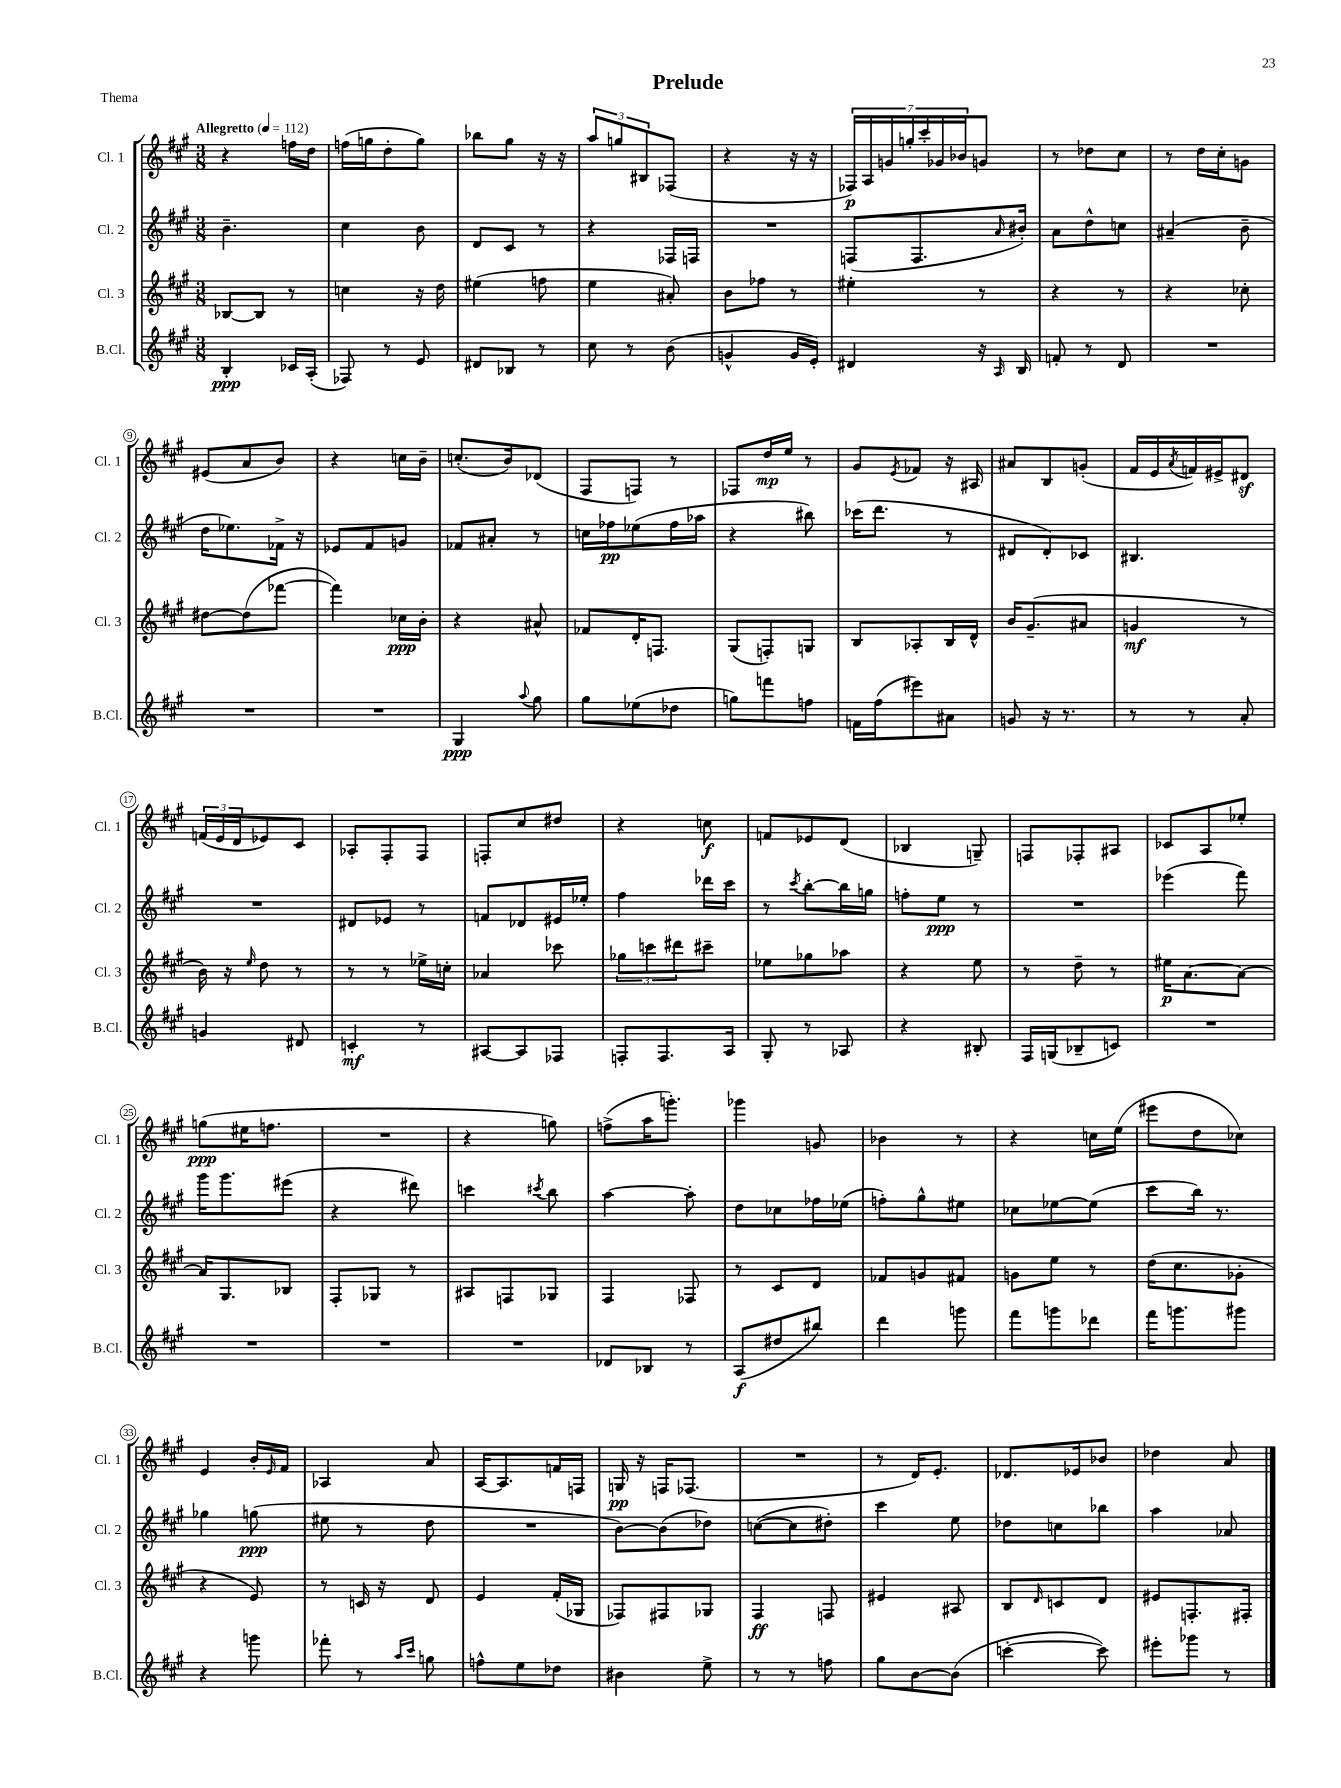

**kern	**dynam	**kern	**dynam	**kern	**dynam	**kern	**dynam
*part4	*part4	*part3	*part3	*part2	*part2	*part1	*part1
*staff4	*staff4	*staff3	*staff3	*staff2	*staff2	*staff1	*staff1
*I"B.Cl.	*	*I"Cl. 3	*	*I"Cl. 2	*	*I"Cl. 1	*
*I'B.Cl.	*	*I'Cl. 3	*	*I'Cl. 2	*	*I'Cl. 1	*
*clefG2	*	*clefG2	*	*clefG2	*	*clefG2	*
*k[f#c#g#]	*	*k[f#c#g#]	*	*k[f#c#g#]	*	*k[f#c#g#]	*
*M3/8	*	*M3/8	*	*M3/8	*	*M3/8	*
*MM112	*	*MM112	*	*MM112	*	*MM112	*
=1	=1	=1	=1	=1	=1	=1	=1
!	!	!	!	!	!	!LO:TX:a:B:t=Allegretto	!
4B'/	ppp	[8B-X/L	.	4.b~\	.	4r	.
.	.	8B-/J]	.	.	.	.	.
16c-X/LL	.	8r	.	.	.	16ffn\LL	.
(16A'/JJ	.	.	.	.	.	16dd\JJ	.
=2	=2	=2	=2	=2	=2	=2	=2
8F-X/)	.	4ccn\	.	4cc#\	.	(16ffn\LL	.
.	.	.	.	.	.	16ggn\J	.
8r	.	.	.	.	.	8dd'\	.
8e/	.	16r	.	8b\	.	8gg\J)	.
.	.	16dd\	.	.	.	.	.
=3	=3	=3	=3	=3	=3	=3	=3
8d#X/L	.	(4ee#X\	.	8d/L	.	8bb-X\L	.
8B-X/J	.	.	.	8c#/J	.	8gg#\J	.
8r	.	8ffn\	.	8r	.	16r	.
.	.	.	.	.	.	16r	.
=4	=4	=4	=4	=4	=4	=4	=4
8cc#\	.	4ee\	.	4r	.	12aa/L	.
.	.	.	.	.	.	12ggn/	.
8r	.	.	.	.	.	.	.
.	.	.	.	.	.	12B#X/	.
(8b\	.	8a#X'/)	.	16F-X/LL	.	(8F-X/J	.
.	.	.	.	16Fn/JJ	.	.	.
=5	=5	=5	=5	=5	=5	=5	=5
4gn^^/	.	8b\L	.	4.r	.	4r	.
.	.	8ff-X\J	.	.	.	.	.
16g/LL	.	8r	.	.	.	16r	.
16e'/JJ)	.	.	.	.	.	16r	.
=6	=6	=6	=6	=6	=6	=6	=6
4d#X/	.	4ee#X'\	.	(8Fn/L	.	28F-X/LL)	p
.	.	.	.	.	.	28A/	.
.	.	.	.	.	.	28gn/	.
.	.	.	.	.	.	28ggn'/	.
.	.	.	.	8.F/	.	.	.
.	.	.	.	.	.	28ccc#'/	.
.	.	.	.	.	.	28g-X/	.
.	.	.	.	.	.	28b-X/J	.
16r	.	8r	.	.	.	8gn/J	.
16qqA/	.	.	.	16qqa/	.	.	.
16B/	.	.	.	16b#X'/Jk)	.	.	.
=7	=7	=7	=7	=7	=7	=7	=7
8fn'/	.	4r	.	8a\L	.	8r	.
8r	.	.	.	8dd^^\	.	8dd-X\L	.
8d/	.	8r	.	8ccn\J	.	8cc#\J	.
=8	=8	=8	=8	=8	=8	=8	=8
4.r	.	4r	.	(4a#X~/	.	8r	.
.	.	.	.	.	.	16dd\LL	.
.	.	.	.	.	.	16cc#'\J	.
.	.	8cc-X'\	.	8b~\	.	8gn\J	.
!!LO:LB:g=z
=9	=9	=9	=9	=9	=9	=9	=9
4.r	.	[8dd#X\L	.	16dd\KL	.	(8e#X/L	.
.	.	.	.	8.ee-X\)	.	.	.
.	.	(8dd#\]	.	.	.	8a/	.
.	.	[8fff-X\J	.	16f-X^\Jk	.	8b/J)	.
.	.	.	.	16r	.	.	.
=10	=10	=10	=10	=10	=10	=10	=10
4.r	.	4fff-\])	.	8e-X/L	.	4r	.
.	.	.	.	8f#/	.	.	.
.	.	16cc-X\LL	ppp	8gn/J	.	16ccn\LL	.
.	.	16b'\JJ	.	.	.	16b~\JJ	.
=11	=11	=11	=11	=11	=11	=11	=11
4G#/	ppp	4r	.	8f-X/L	.	(8.ccn'/L	.
.	.	.	.	8a#X'/J	.	.	.
.	.	.	.	.	.	16b/k)	.
8qqaa/	.	.	.	.	.	.	.
8gg#\	.	8a#X^^/	.	8r	.	(8d-X/J	.
=12	=12	=12	=12	=12	=12	=12	=12
8gg#\L	.	8f-X/L	.	16ccn\LL	.	8F#/L	.
.	.	.	.	16ff-X\J	pp	.	.
(8ee-X\	.	16d'/K	.	(8ee-X\	.	8Fn/J)	.
.	.	8.Fn/J	.	.	.	.	.
8dd-X\J	.	.	.	16ff-\L	.	8r	.
.	.	.	.	16aa-X\JJ	.	.	.
=13	=13	=13	=13	=13	=13	=13	=13
8ggn\L)	.	(8G#/L	.	4r	.	8F-X/L	.
8fffn\	.	8Fn'/)	.	.	.	16dd/L	mp
.	.	.	.	.	.	16ee/JJ	.
8ffn\J	.	8Gn/J	.	8bb#X\)	.	8r	.
=14	=14	=14	=14	=14	=14	=14	=14
16fn\LL	.	8B/L	.	(16ccc-X\KL	.	8g#/L	.
(16ff#\J	.	.	.	8.ddd\J	.	.	.
.	.	.	.	.	.	8qe/	.
8eee#X\)	.	8A-X'/	.	.	.	8f-X/J	.
8a#X\J	.	16B/L	.	8r	.	16r	.
.	.	16d^^/JJ	.	.	.	16A#X/	.
=15	=15	=15	=15	=15	=15	=15	=15
8gn/	.	16b/KL	.	8d#X/L	.	8a#X/L	.
.	.	(8.g#~/	.	.	.	.	.
16r	.	.	.	8d#'/)	.	8B/	.
8.r	.	.	.	.	.	.	.
.	.	8a#X/J	.	8c-X/J	.	(8gn'/J	.
=16	=16	=16	=16	=16	=16	=16	=16
8r	.	4gn/	mf	4.B#X/	.	16f#/LL	.
.	.	.	.	.	.	16e/	.
.	.	.	.	.	.	8qa/	.
8r	.	.	.	.	.	16fn/)	.
.	.	.	.	.	.	16e#X^/J	.
8a'/	.	8r	.	.	.	8d#Xz/J	.
!!LO:LB:g=z
=17	=17	=17	=17	=17	=17	=17	=17
4gn/	.	16b\)	.	4.r	.	(24fn/LL	.
.	.	.	.	.	.	24e/	.
.	.	16r	.	.	.	.	.
.	.	.	.	.	.	24d/J	.
.	.	16qqee/	.	.	.	.	.
.	.	8dd\	.	.	.	8e-X/)	.
8d#X/	.	8r	.	.	.	8c#/J	.
=18	=18	=18	=18	=18	=18	=18	=18
4cn'/	mf	8r	.	8d#X/L	.	8A-X'/L	.
.	.	8r	.	8e-X/J	.	8F#'/	.
8r	.	16ee-X^\LL	.	8r	.	8F#/J	.
.	.	16ccn'\JJ	.	.	.	.	.
=19	=19	=19	=19	=19	=19	=19	=19
[8A#X/L	.	4a-X/	.	8fn/L	.	8Fn'/L	.
8A#/]	.	.	.	8d-X/	.	8cc#/	.
8F-X/J	.	8ccc-X\	.	16e#X/L	.	8dd#X/J	.
.	.	.	.	16ee-X'/JJ	.	.	.
=20	=20	=20	=20	=20	=20	=20	=20
8Fn'/L	.	12gg-X\L	.	4ff#\	.	4r	.
.	.	12cccn\	.	.	.	.	.
8.F/	.	.	.	.	.	.	.
.	.	12ddd#X\	.	.	.	.	.
.	.	8ccc#X~\J	.	16ddd-X\LL	.	8ccn\	f
16A/Jk	.	.	.	16ccc#\JJ	.	.	.
=21	=21	=21	=21	=21	=21	=21	=21
8G#'/	.	8ee-X\L	.	8r	.	8fn/L	.
.	.	.	.	8qccc#/	.	.	.
8r	.	8gg-X\	.	[8bb'\L	.	8e-X/	.
8A-X/	.	8aa-X\J	.	16bb\L]	.	(8d/J	.
.	.	.	.	16ggn\JJ	.	.	.
=22	=22	=22	=22	=22	=22	=22	=22
4r	.	4r	.	8ffn'\L	.	4B-X/	.
.	.	.	.	8ee\J	ppp	.	.
8B#X'/	.	8ee\	.	8r	.	8Gn~/)	.
=23	=23	=23	=23	=23	=23	=23	=23
16F#/LL	.	8r	.	4.r	.	8Fn/L	.
(16Gn/J	.	.	.	.	.	.	.
8B-X~/	.	8dd~\	.	.	.	8F-X'/	.
8cn/J)	.	8r	.	.	.	8A#X/J	.
=24	=24	=24	=24	=24	=24	=24	=24
4.r	.	16ee#X\KL	p	(4eee-X\	.	8c-X/L	.
.	.	[8.a\	.	.	.	.	.
.	.	.	.	.	.	8A/	.
.	.	8a\J_	.	8fff#\)	.	8ee-X'/J	.
!!LO:LB:g=z
=25	=25	=25	=25	=25	=25	=25	=25
4.r	.	16a/KL]	.	16ggg#\KL	.	(8ggn\L	ppp
.	.	8.G#/	.	8.ggg#\	.	.	.
.	.	.	.	.	.	16ee#X\K	.
.	.	.	.	.	.	8.ffn\J	.
.	.	8B-X/J	.	(8eee#X\J	.	.	.
=26	=26	=26	=26	=26	=26	=26	=26
4.r	.	8F#'/L	.	4r	.	4.r	.
.	.	8G-X/J	.	.	.	.	.
.	.	8r	.	8ddd#X\)	.	.	.
=27	=27	=27	=27	=27	=27	=27	=27
4.r	.	8A#X/L	.	4cccn\	.	4r	.
.	.	8Fn/	.	.	.	.	.
.	.	.	.	8qccc#X/	.	.	.
.	.	8G-X/J	.	8bb\	.	8ggn\)	.
=28	=28	=28	=28	=28	=28	=28	=28
8d-X/L	.	4F#/	.	[4aa\	.	(8ffn^\L	.
8B-X/J	.	.	.	.	.	16aa\K	.
.	.	.	.	.	.	8.gggn'\J)	.
8r	.	8F-X/	.	8aa'\]	.	.	.
=29	=29	=29	=29	=29	=29	=29	=29
(8A/L	f	8r	.	8dd\L	.	4ggg-X\	.
8dd#X/	.	8c#/L	.	8cc-X\	.	.	.
8bb#X/J)	.	8d/J	.	16ff-X\L	.	8gn/	.
.	.	.	.	(16ee-X\JJ	.	.	.
=30	=30	=30	=30	=30	=30	=30	=30
4ddd\	.	8f-X/L	.	8ffn'\L)	.	4b-X\	.
.	.	8gn/	.	8gg#^^\	.	.	.
8gggn\	.	8f#X/J	.	8ee#X\J	.	8r	.
=31	=31	=31	=31	=31	=31	=31	=31
8fff#\L	.	8gn\L	.	8cc-X\L	.	4r	.
8gggn\	.	8ee\J	.	[8ee-X\	.	.	.
8ddd-X\J	.	8r	.	(8ee-\J]	.	16ccn\LL	.
.	.	.	.	.	.	(16ee\JJ	.
=32	=32	=32	=32	=32	=32	=32	=32
16fff#\KL	.	(16dd\KL	.	8ccc#\L	.	8eee#X\L	.
8.gggn\	.	8.cc#\	.	.	.	.	.
.	.	.	.	16bb\Jk)	.	8dd\	.
.	.	.	.	8.r	.	.	.
8ggg#X\J	.	8g-X'\J	.	.	.	8cc-X\J)	.
!!LO:LB:g=z
=33	=33	=33	=33	=33	=33	=33	=33
4r	.	4r	.	4gg-X\	.	4e/	.
8gggn\	.	8e/)	.	(8ggn\	ppp	16b'/LL	.
.	.	.	.	.	.	16qqe/	.
.	.	.	.	.	.	16f#/JJ	.
=34	=34	=34	=34	=34	=34	=34	=34
8fff-X'\	.	8r	.	8ee#X\	.	4A-X/	.
8r	.	16cn/	.	8r	.	.	.
.	.	16r	.	.	.	.	.
16qqaa/LL	.	.	.	.	.	.	.
16qqccc#/JJ	.	.	.	.	.	.	.
8ggn\	.	8d/	.	8dd\	.	8a/	.
=35	=35	=35	=35	=35	=35	=35	=35
8ffn^^\L	.	4e/	.	4.r	.	[16A/KL	.
.	.	.	.	.	.	8.A/]	.
8ee\	.	.	.	.	.	.	.
8dd-X\J	.	(16f#'/LL	.	.	.	16fn/L	.
.	.	16G-X/JJ	.	.	.	16Fn/JJ	.
=36	=36	=36	=36	=36	=36	=36	=36
4b#X\	.	8F-X/L)	.	[8b\L)	.	16Gn/	pp
.	.	.	.	.	.	16r	.
.	.	8F#X/	.	(8b\]	.	16Fn/KL	.
.	.	.	.	.	.	(8.F-X/J	.
8ee^\	.	8G-X/J	.	8dd-X\J)	.	.	.
=37	=37	=37	=37	=37	=37	=37	=37
8r	.	4F#/	ff	([8ccn\L	.	4.r	.
8r	.	.	.	8cc\]	.	.	.
8ffn\	.	8Fn/	.	8dd#X'\J)	.	.	.
=38	=38	=38	=38	=38	=38	=38	=38
8gg#\L	.	4e#X/	.	4ccc#\	.	8r	.
[8b\	.	.	.	.	.	16d/KL)	.
.	.	.	.	.	.	8.e'/J	.
(8b\J]	.	8A#X/	.	8ee\	.	.	.
=39	=39	=39	=39	=39	=39	=39	=39
[4cccn'\	.	8B/L	.	8dd-X\L	.	8.d-X/L	.
.	.	16qqd/	.	.	.	.	.
.	.	8cn/	.	8ccn\	.	.	.
.	.	.	.	.	.	16e-X/k	.
8ccc\])	.	8d/J	.	8bb-X\J	.	8b-X/J	.
=40	=40	=40	=40	=40	=40	=40	=40
8eee#X'\L	.	8e#X/L	.	4aa\	.	4dd-X\	.
8ggg-X\J	.	8.Fn'/	.	.	.	.	.
8r	.	.	.	8a-X/	.	8a/	.
.	.	16F#X'/Jk	.	.	.	.	.
==	==	==	==	==	==	==	==
*-	*-	*-	*-	*-	*-	*-	*-
